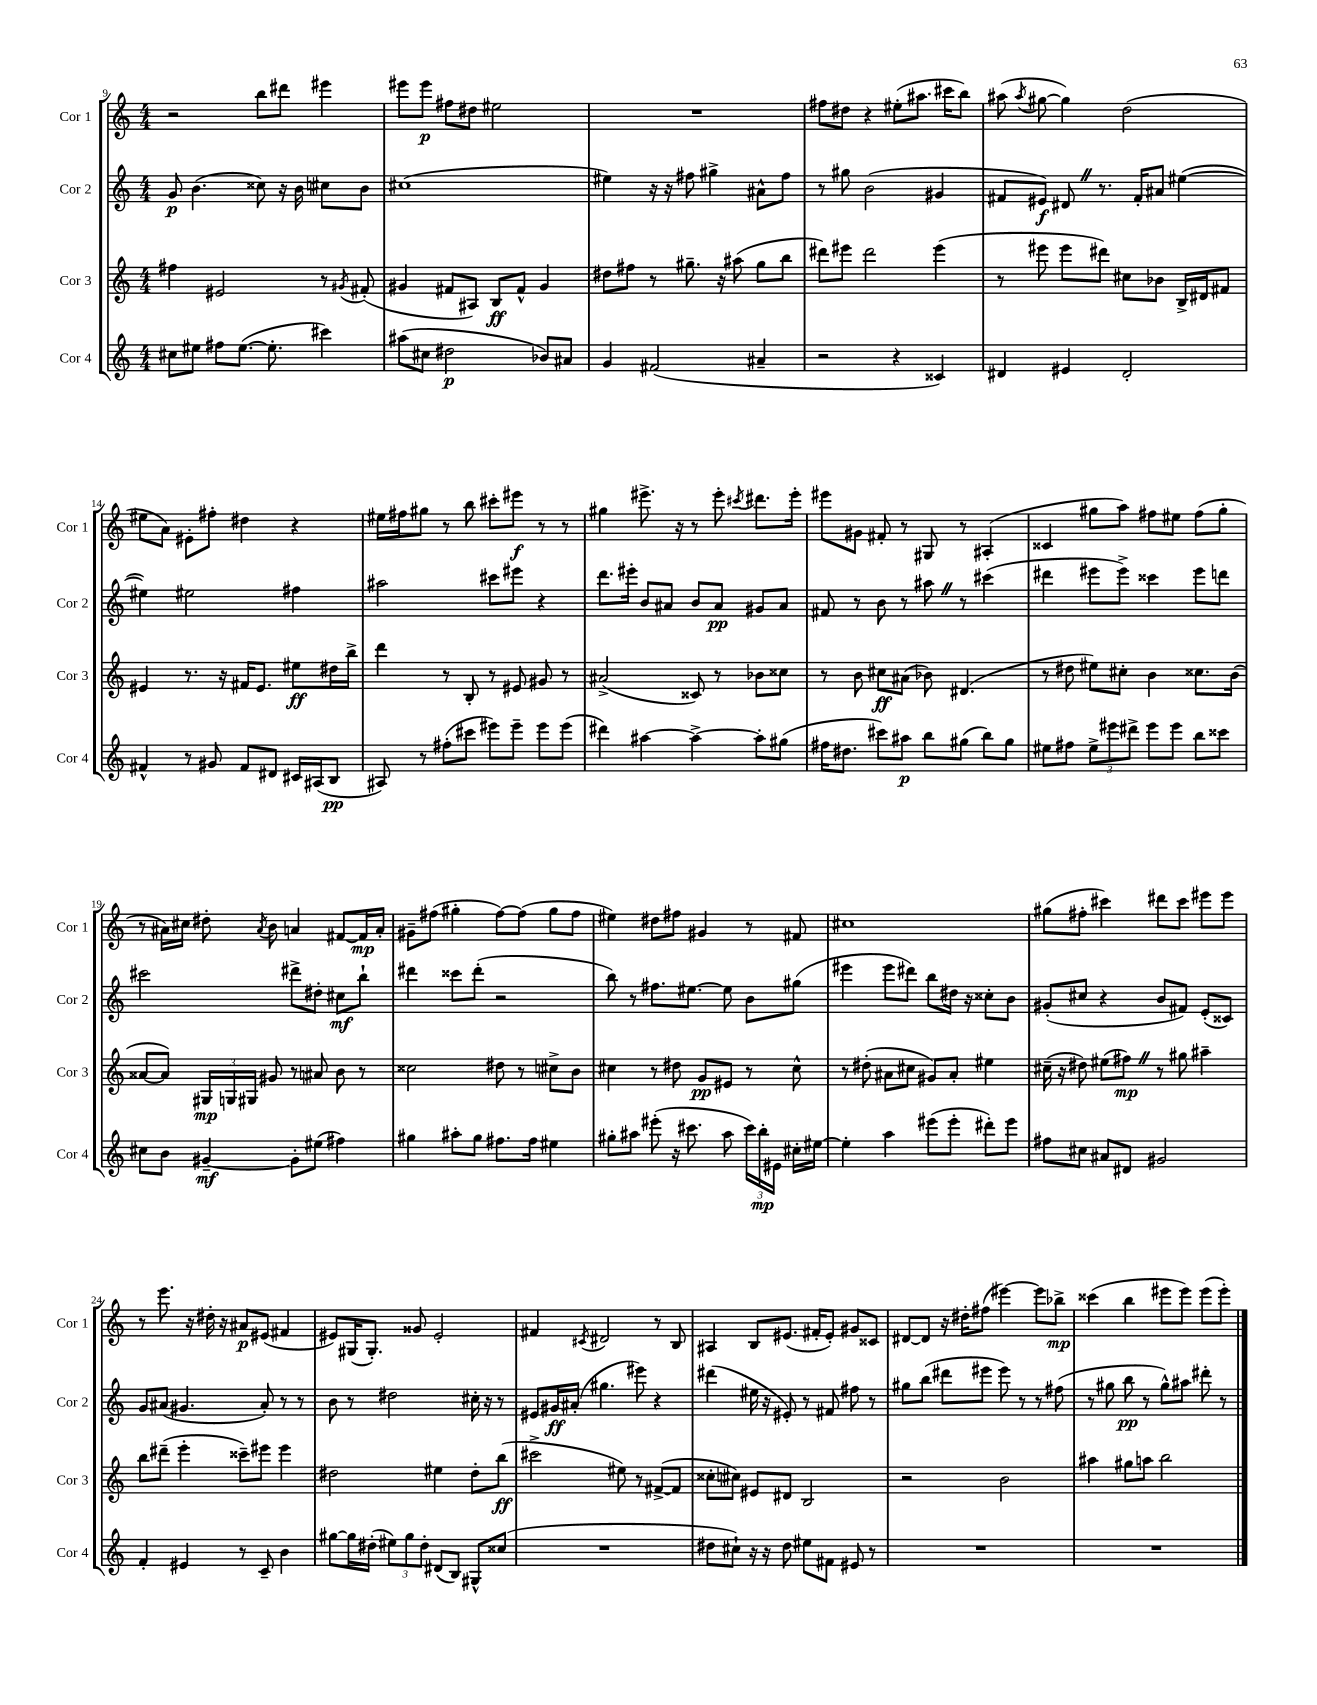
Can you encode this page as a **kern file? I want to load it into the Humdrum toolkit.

**kern	**dynam	**kern	**dynam	**kern	**dynam	**kern	**dynam
*part4	*part4	*part3	*part3	*part2	*part2	*part1	*part1
*staff4	*staff4	*staff3	*staff3	*staff2	*staff2	*staff1	*staff1
*I"Cor 4	*	*I"Cor 3	*	*I"Cor 2	*	*I"Cor 1	*
*I'Cor 4	*	*I'Cor 3	*	*I'Cor 2	*	*I'Cor 1	*
*clefG2	*	*clefG2	*	*clefG2	*	*clefG2	*
*k[]	*	*k[]	*	*k[]	*	*k[]	*
*M4/4	*	*M4/4	*	*M4/4	*	*M4/4	*
=9	=9	=9	=9	=9	=9	=9	=9
8cc#X\L	.	4ff#X\	.	8g/	p	2r	.
8ee#X\J	.	.	.	(4.b\	.	.	.
8ff#X\L	.	2e#X/	.	.	.	.	.
([8.ee#\J	.	.	.	.	.	.	.
.	.	.	.	8cc##X\)	.	8bb\L	.
8.ee#'\]	.	.	.	.	.	.	.
.	.	.	.	16r	.	8ddd#X\J	.
.	.	.	.	16b\	.	.	.
4ccc#X\)	.	8r	.	8cc#X\L	.	4eee#X\	.
.	.	8qg#X/	.	.	.	.	.
.	.	(8f#X'/	.	8b\J	.	.	.
=10	=10	=10	=10	=10	=10	=10	=10
(8aa#X\L	.	4g#X/	.	(1cc#X	.	8eee#X\L	.
8cc#X\J	.	.	.	.	.	8eee#\J	p
2dd#X\	p	8f#X/L	.	.	.	8ff#X\L	.
.	.	8A#X/J)	.	.	.	8dd#X\J	.
.	.	8B/L	ff	.	.	2ee#X\	.
.	.	8f#^^/J	.	.	.	.	.
8b-X/L)	.	4g#/	.	.	.	.	.
8a#X/J	.	.	.	.	.	.	.
=11	=11	=11	=11	=11	=11	=11	=11
4g/	.	8dd#X\L	.	4ee#X\)	.	1r	.
.	.	8ff#X\J	.	.	.	.	.
(2f#X/	.	8r	.	16r	.	.	.
.	.	.	.	16r	.	.	.
.	.	8.gg#X~\	.	8ff#X\	.	.	.
.	.	.	.	4gg#X^\	.	.	.
.	.	16r	.	.	.	.	.
.	.	(8aa#X\	.	.	.	.	.
4a#X~/	.	8gg#\L	.	8a#X^^\L	.	.	.
.	.	8bb\J	.	8ff#\J	.	.	.
=12	=12	=12	=12	=12	=12	=12	=12
2r	.	8ddd#X\L)	.	8r	.	8ff#X\L	.
.	.	8eee#X\J	.	8gg#X\	.	8dd#X\J	.
.	.	2ddd#\	.	(2b\	.	4r	.
4r	.	.	.	.	.	(8ee#X'\L	.
.	.	.	.	.	.	8.aa#X\J	.
4c##X/)	.	(4eee#\	.	4g#X/	.	.	.
.	.	.	.	.	.	16ccc#X\KL	.
.	.	.	.	.	.	8bb\J)	.
=13	=13	=13	=13	=13	=13	=13	=13
4d#X/	.	8r	.	8f#X/L	.	(8aa#X\	.
.	.	.	.	.	.	8qaa#/	.
.	.	8eee#X\	.	8e#X/J)	f	[8gg#X\	.
4e#X/	.	8eee#\L	.	8d#XZ/	.	4gg#\])	.
.	.	8ddd#X\J)	.	8.r	.	.	.
2d#'/	.	8cc#X\L	.	.	.	(2dd\	.
.	.	.	.	16f#'/KL	.	.	.
.	.	8b-X\J	.	8a#X/J	.	.	.
.	.	16B^/LL	.	([4ee#X\	.	.	.
.	.	16d#X/J	.	.	.	.	.
.	.	8f#X/J	.	.	.	.	.
!!LO:LB:g=z
=14	=14	=14	=14	=14	=14	=14	=14
4f#X^^/	.	4e#X/	.	4ee#X\])	.	8ee#X\L	.
.	.	.	.	.	.	8a\J)	.
8r	.	8.r	.	2ee#X\	.	8e#X'\L	.
8g#X/	.	.	.	.	.	8ff#X'\J	.
.	.	16r	.	.	.	.	.
8f#/L	.	16f#X/KL	.	.	.	4dd#X\	.
.	.	8.e#/J	.	.	.	.	.
8d#X/J	.	.	.	.	.	.	.
16c#X/LL	.	8ee#X\L	ff	4ff#X\	.	4r	.
(16A#X/J	.	.	.	.	.	.	.
8B/J	pp	16dd#X\L	.	.	.	.	.
.	.	16bb^\JJ	.	.	.	.	.
=15	=15	=15	=15	=15	=15	=15	=15
8A#X/)	.	4ddd\	.	2aa#X\	.	16ee#X\LL	.
.	.	.	.	.	.	16ff#X\J	.
8r	.	.	.	.	.	8gg#X\J	.
(8ff#X'\L	.	8r	.	.	.	8r	.
8ccc#X\J	.	8B'/	.	.	.	8bb\	.
8eee#X\L)	.	8r	.	8ccc#X\L	.	8ccc#X'\L	.
8eee#~\J	.	8e#X/	.	8eee#X\J	.	8eee#X\J	f
8eee#\L	.	8g#X/	.	4r	.	8r	.
(8eee#\J	.	8r	.	.	.	8r	.
=16	=16	=16	=16	=16	=16	=16	=16
4ddd#X\)	.	(2a#X^/	.	8.ddd\L	.	4gg#X\	.
.	.	.	.	16eee#X'\Jk	.	.	.
[4aa#X\	.	.	.	8b/L	.	8.eee#X^\	.
.	.	.	.	8a#X/J	.	.	.
.	.	.	.	.	.	16r	.
4aa#^\_	.	8c##X/)	.	8b/L	.	8r	.
.	.	8r	.	8a#/J	pp	8eee#'\	.
.	.	.	.	.	.	8qccc#X/	.
8aa#'\L]	.	8b-X\L	.	8g#X/L	.	8.ddd#X\L	.
(8gg#X\J	.	8cc##X\J	.	8a#/J	.	.	.
.	.	.	.	.	.	16eee#'\Jk	.
=17	=17	=17	=17	=17	=17	=17	=17
16ff#X\KL	.	8r	.	8f#X/	.	8eee#X\L	.
8.dd#X\J	.	.	.	.	.	.	.
.	.	8b\	.	8r	.	8g#X\J	.
8ccc#X\L)	.	8cc#X\L	ff	8b\	.	8f#X'/	.
8aa#X\J	p	(8a#X\J	.	8r	.	8r	.
8bb\L	.	8b-X\)	.	8aa#XZ\	.	8G#X/	.
(8gg#X\J	.	(4.d#X/	.	8r	.	8r	.
8bb\L)	.	.	.	(4ccc#X\	.	(4A#X'/	.
8gg#\J	.	.	.	.	.	.	.
=18	=18	=18	=18	=18	=18	=18	=18
8ee#X\L	.	8r	.	4ddd#X\	.	4c##X/	.
8ff#X\J	.	8dd#X\	.	.	.	.	.
12ee#^\L	.	8ee#X\L)	.	8eee#X\L	.	8gg#X\L	.
12eee#X\	.	.	.	.	.	.	.
.	.	8cc#X'\J	.	8eee#^\J)	.	8aa\J)	.
12ddd#X^\J	.	.	.	.	.	.	.
8eee#\L	.	4b\	.	4ccc##X\	.	8ff#X\L	.
8eee#\J	.	.	.	.	.	8ee#X\J	.
8bb\L	.	8.cc##X\L	.	8eee#\L	.	(8ff#\L	.
8ccc##X\J	.	.	.	8dddn\J	.	8gg#'\J	.
.	.	(16b\Jk	.	.	.	.	.
!!LO:LB:g=z
=19	=19	=19	=19	=19	=19	=19	=19
8cc#X\L	.	[8a##X/L	.	2ccc#X\	.	8r	.
8b\J	.	8a##/J])	.	.	.	16a#X\LL)	.
.	.	.	.	.	.	16cc#X\JJ	.
[4g#X~/	mf	24G#X/LL	mp	.	.	8dd#X'\	.
.	.	24Gn/	.	.	.	.	.
.	.	24G#X/JJ	.	.	.	.	.
.	.	.	.	.	.	8qa#/	.
.	.	8g#X/	.	.	.	8b\	.
8g#'\L]	.	8r	.	8ddd#X^\L	.	4an/	.
(8ee#X\J	.	8a#X/	.	8dd#X'\J	.	.	.
4ff#X\)	.	8b\	.	8cc#X\L	mf	[8f#X/L	.
.	.	8r	.	8bb`\J	.	16f#/L]	mp
.	.	.	.	.	.	16a'/JJ	.
=20	=20	=20	=20	=20	=20	=20	=20
4gg#X\	.	2cc##X\	.	4ddd#X\	.	8g#X~\L	.
.	.	.	.	.	.	(8ff#X\J	.
8aa#X'\L	.	.	.	8ccc##X\L	.	4gg#X'\	.
8gg#\J	.	.	.	(8ddd#'\J	.	.	.
8.ff#X\L	.	8dd#X\	.	2r	.	[8ff#\L)	.
.	.	8r	.	.	.	(8ff#\J]	.
16ff#\Jk	.	.	.	.	.	.	.
4ee#X\	.	8cc#X^\L	.	.	.	8gg#\L	.
.	.	8b\J	.	.	.	8ff#\J	.
=21	=21	=21	=21	=21	=21	=21	=21
8gg#X'\L	.	4cc#X\	.	8bb\)	.	4ee#X\)	.
8aa#X\J	.	.	.	8r	.	.	.
(8eee#X'\	.	8r	.	8.ff#X\L	.	8dd#X\L	.
16r	.	8dd#X\	.	.	.	8ff#X\J	.
8.ccc#X\	.	.	.	[8.ee#X\J	.	.	.
.	.	8g/L	pp	.	.	4g#X/	.
8aa#\	.	8e#X/J	.	8ee#\]	.	.	.
24ccc#\LL)	.	8r	.	8b\L	.	8r	.
24bb'\	mp	.	.	.	.	.	.
24e#X\JJ	.	.	.	.	.	.	.
16cc#X'\LL	.	8cc#^^\	.	(8gg#X\J	.	8f#X/	.
[16ee#X\JJ	.	.	.	.	.	.	.
=22	=22	=22	=22	=22	=22	=22	=22
4ee#'\]	.	8r	.	4eee#X\	.	1cc#X	.
.	.	(8dd#X'\	.	.	.	.	.
4aa\	.	8a#X\L	.	8eee#\L	.	.	.
.	.	8cc#X\J	.	8ddd#X\J)	.	.	.
(8eee#X\L	.	8g#X/L)	.	8bb\L	.	.	.
8eee#'\J	.	8a#'/J	.	16dd#X\Jk	.	.	.
.	.	.	.	16r	.	.	.
8ddd#X'\L)	.	4ee#X\	.	8cc##X'\L	.	.	.
8eee#\J	.	.	.	8b\J	.	.	.
=23	=23	=23	=23	=23	=23	=23	=23
8ff#X\L	.	(16cc#X~\	.	(8g#X'/L	.	(8gg#X\L	.
.	.	16r	.	.	.	.	.
8cc#X\J	.	8dd#X\)	.	8cc#X/J	.	8ff#X'\J	.
8a#X/L	.	(8ee#X\L	.	4r	.	4ccc#X\)	.
8d#X/J	.	8ff#XZ\J)	mp	.	.	.	.
2g#X/	.	8r	.	8b/L	.	8ddd#X\L	.
.	.	8gg#X\	.	8f#X/J)	.	8ccc#\J	.
.	.	4aa#X~\	.	(8e'/L	.	8eee#X\L	.
.	.	.	.	8c##X/J)	.	8eee#\J	.
!!LO:LB:g=z
=24	=24	=24	=24	=24	=24	=24	=24
4f'/	.	8bb\L	.	8g/L	.	8r	.
.	.	(8ddd#X~\J	.	(8a#X/J	.	8.eee\	.
4e#X/	.	4eee'\	.	4.g#X/	.	.	.
.	.	.	.	.	.	16r	.
.	.	.	.	.	.	16dd#X'\	.
.	.	.	.	.	.	16r	.
8r	.	8ccc##X~\L)	.	.	.	8a#X/L	p
8c~/	.	8eee#X\J	.	8a#'/)	.	(8e#X/J	.
4b\	.	4eee#\	.	8r	.	4f#X/	.
.	.	.	.	8r	.	.	.
=25	=25	=25	=25	=25	=25	=25	=25
[8gg#X\L	.	2dd#X\	.	8b\	.	8e#X/L)	.
16gg#\L]	.	.	.	8r	.	(16G#X/K	.
(16dd#X'\JJ	.	.	.	.	.	8.G#'/J)	.
12ee#X\L)	.	.	.	2dd#X\	.	.	.
12gg#\	.	.	.	.	.	.	.
.	.	.	.	.	.	8g##X/	.
12dd#'\J	.	.	.	.	.	.	.
(8d#X/L	.	4ee#X\	.	.	.	2e#'/	.
8B/J)	.	.	.	.	.	.	.
8G#X^^/L	.	8dd#'\L	.	16cc#X'\	.	.	.
.	.	.	.	16r	.	.	.
(8cc##X/J	.	(8bb\J	ff	8r	.	.	.
=26	=26	=26	=26	=26	=26	=26	=26
1r	.	2ccc#X^\	.	8e#X/L	.	4f#X/	.
.	.	.	.	16g#X/L	ff	.	.
.	.	.	.	(16a#X'/JJ	.	.	.
.	.	.	.	.	.	8qc#X/	.
.	.	.	.	4.gg#X\	.	2d#X/	.
.	.	8ee#X\)	.	.	.	.	.
.	.	8r	.	8eee#X\)	.	.	.
.	.	([8f#X^/L	.	4r	.	8r	.
.	.	8f#/J]	.	.	.	8B/	.
=27	=27	=27	=27	=27	=27	=27	=27
8dd#X\L	.	8cc##X'\L	.	(4ddd#X\	.	4A#X/	.
8cc#X`\J)	.	8cc#X\J)	.	.	.	.	.
16r	.	8e#X/L	.	16ee#X\	.	8B/L	.
16r	.	.	.	16r	.	.	.
8dd#\	.	8d#X/J	.	8e#X'/)	.	(8.e#X/J	.
8ee#X\L	.	2B/	.	8r	.	.	.
.	.	.	.	.	.	16f#X'/KL	.
8f#X\J	.	.	.	8f#X/	.	8e#'/J)	.
8e#X/	.	.	.	8ff#X\	.	8g#X/L	.
8r	.	.	.	8r	.	8c##X/J	.
=28	=28	=28	=28	=28	=28	=28	=28
1r	.	2r	.	8gg#X\L	.	[8d#X/L	.
.	.	.	.	(8bb\J	.	8d#/J]	.
.	.	.	.	8ddd#X\L	.	16r	.
.	.	.	.	.	.	16dd#X'\KL	.
.	.	.	.	8eee#X\J	.	(8ff#X\J	.
.	.	2b\	.	8eee#\)	.	[4eee#X\)	.
.	.	.	.	8r	.	.	.
.	.	.	.	8r	.	8eee#\L]	.
.	.	.	.	(8ff#X\	.	8bb-X^\J	mp
=29	=29	=29	=29	=29	=29	=29	=29
1r	.	4aa#X\	.	8r	.	(4ccc##X\	.
.	.	.	.	8gg#X\	.	.	.
.	.	8gg#X\L	.	8bb\	pp	4bb\	.
.	.	8aan\J	.	8r	.	.	.
.	.	2bb\	.	8gg#^^\L)	.	8eee#X\L	.
.	.	.	.	8aa#X\J	.	8eee#\J)	.
.	.	.	.	8ddd#X'\	.	(8eee#\L	.
.	.	.	.	8r	.	8eee#'\J)	.
==	==	==	==	==	==	==	==
*-	*-	*-	*-	*-	*-	*-	*-
